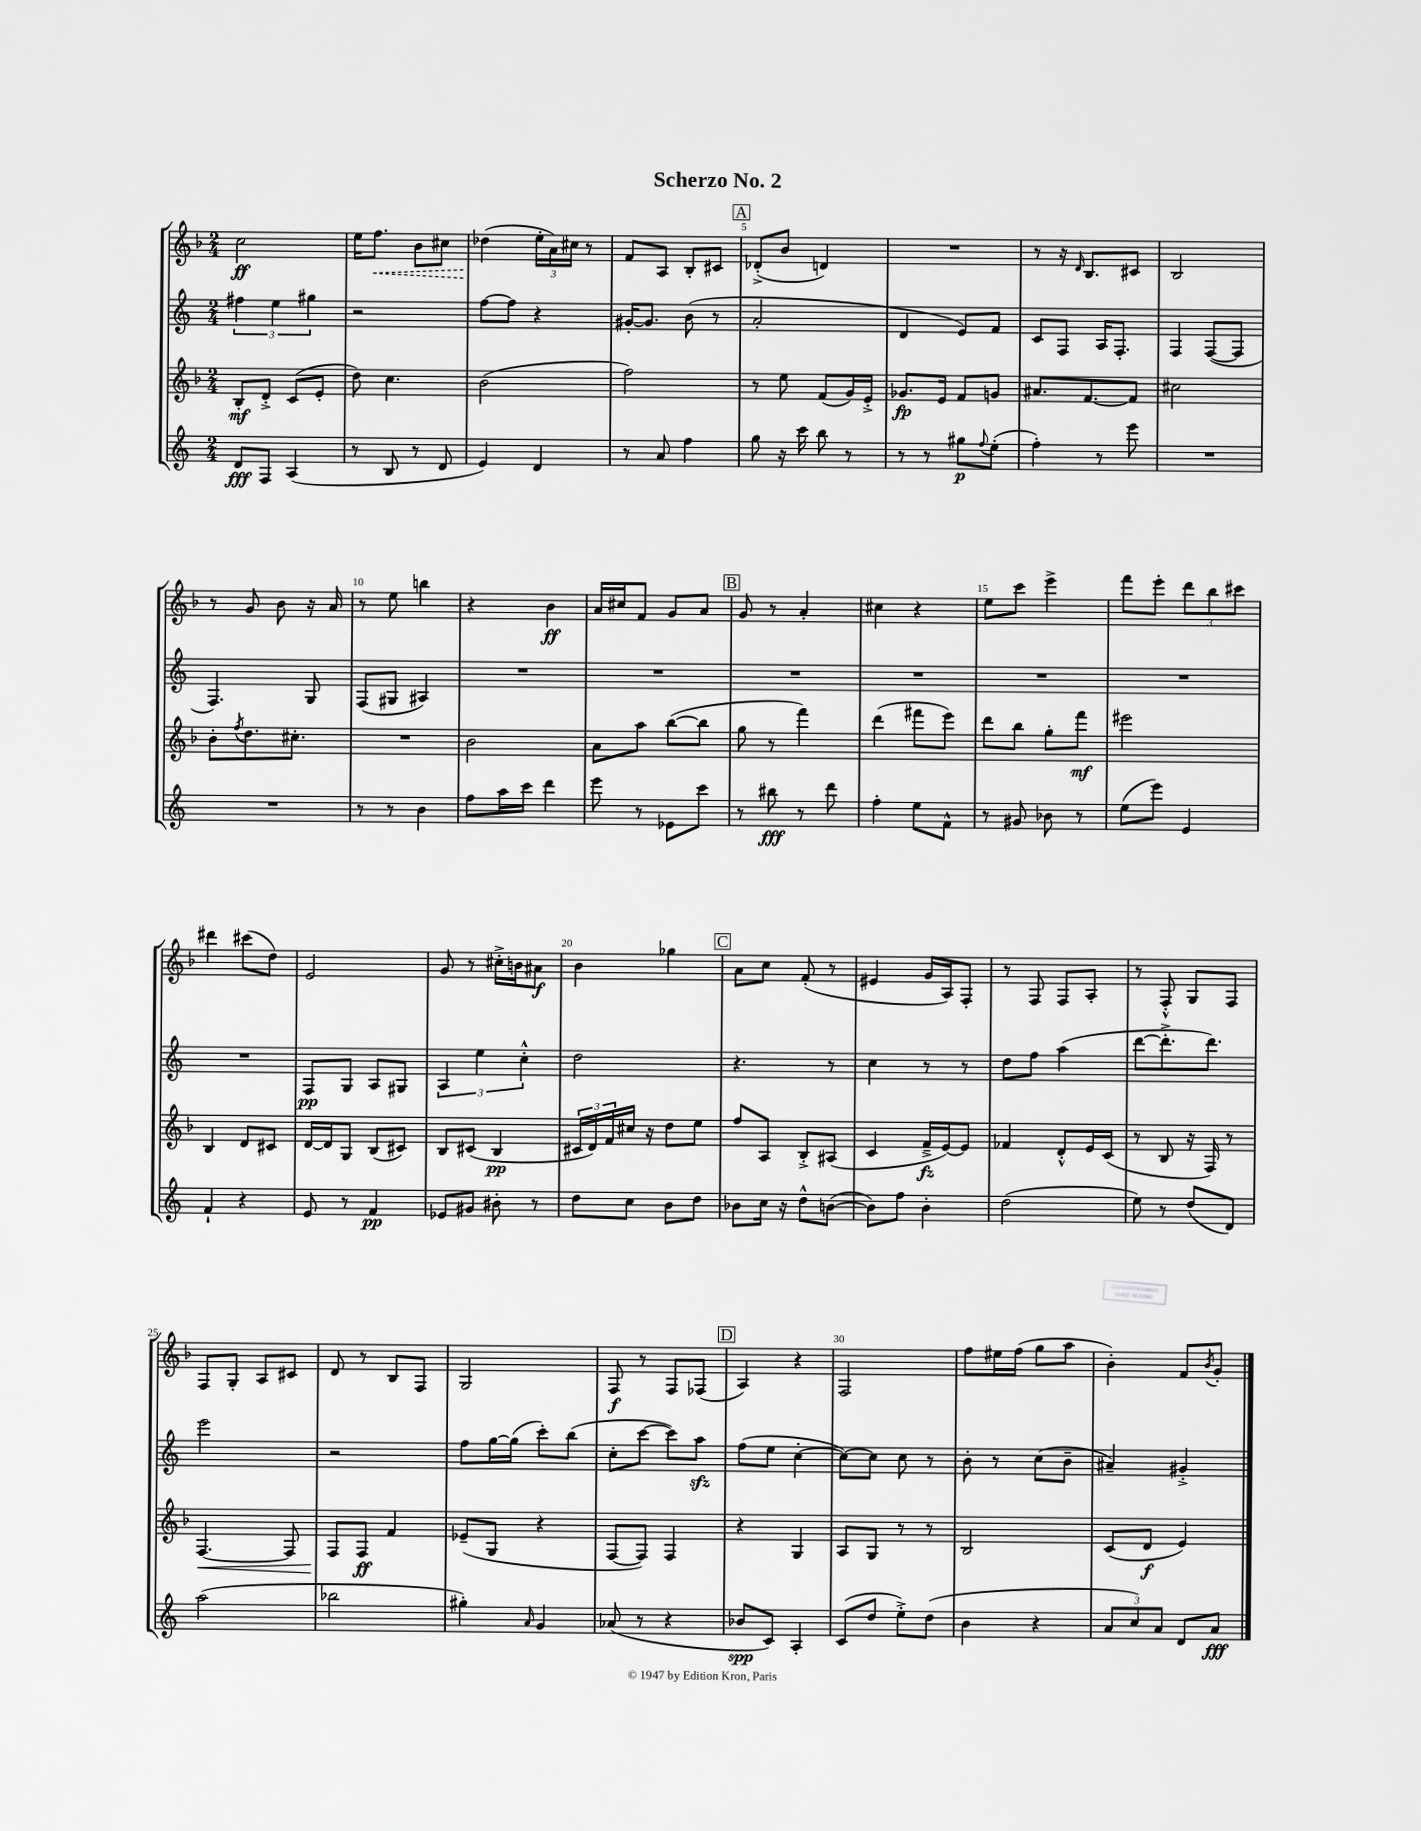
\header { title = "Scherzo No. 2" }
<<
\new StaffGroup <<
\new Staff = "s0" {
    \clef treble \key f \major \numericTimeSignature \time 2/4
    c''2\ff |
    e''16 \once \override Hairpin.style = #'dashed-line f''8.\< bes'8 cis''8 |
    des''4\!( \tuplet 3/2 { e''16-. a'16) cis''16 } r8 |
    f'8 a8 bes8-. cis'8 |
    \mark \markup { \box "A" } des'8-.->( bes'8 d'4) |
    R2 |
    r8 r16 \grace { d'16 } bes8. cis'8 |
    bes2 |
    r8 g'8 bes'8 r16 a'16 |
    r8 e''8 b''4 |
    r4 bes'4\ff |
    a'16 cis''16 f'8 g'8 a'8 |
    \mark \markup { \box "B" } g'8 r8 a'4-. |
    cis''4 r4 |
    e''8 c'''8 e'''4-> |
    f'''8 e'''8-. \tuplet 3/2 { d'''8 bes''8 cis'''8 } |
    dis'''4 cis'''8( d''8) |
    e'2 |
    g'8 r8 cis''16-.-> b'16 ais'8\f |
    bes'4 ges''4 |
    \mark \markup { \box "C" } a'8 c''8 f'8-.( r8 |
    eis'4 g'16 a16) f8-. |
    r8 f8 f8 a8-. |
    r8 f8-.-^ g8 f8 |
    f8 g8-. a8 cis'8 |
    d'8 r8 bes8 f8 |
    g2 |
    f8\f r8 f8 fes8( |
    \mark \markup { \box "D" } a4) r4 |
    f2 |
    f''8 eis''16 f''16( g''8 a''8 |
    bes'4-.) f'8 \acciaccatura { bes'8 } g'8-. \bar "|." |
}
\new Staff = "s1" {
    \clef treble \key c \major \numericTimeSignature \time 2/4
    \tuplet 3/2 { fis''4 e''4 gis''4 } |
    r2 |
    f''8~ f''8 r4 |
    gis'16~-. gis'8. b'8( r8 |
    \mark \markup { \box "A" } a'2-. |
    d'4 e'8) f'8 |
    c'8 f8 a16 f8.-. |
    f4 f8~( f8 |
    f4.) g8 |
    f8( gis8 ais4) |
    R2 |
    R2 |
    \mark \markup { \box "B" } R2 |
    R2 |
    R2 |
    R2 |
    R2 |
    f8\pp g8 a8 gis8 |
    \tuplet 3/2 { a4 e''4 c''4-.-^ } |
    d''2 |
    \mark \markup { \box "C" } r4. r8 |
    c''4 r8 r8 |
    d''8 f''8 a''4( |
    d'''8~ d'''8.-.-> d'''8.) |
    e'''2 |
    r2 |
    f''8 g''16~ g''16( c'''8-.) b''8( |
    c''8-. c'''8~ c'''8) a''8\sfz |
    \mark \markup { \box "D" } f''8( e''8 c''4~-. |
    c''8~) c''8 c''8 r8 |
    b'8-. r8 c''8( b'8-- |
    ais'4--) gis'4-.-> \bar "|." |
}
\new Staff = "s2" {
    \clef treble \key f \major \numericTimeSignature \time 2/4
    bes8-.\mf d'8-.-> c'8( e'8-. |
    d''8) c''4. |
    bes'2( |
    f''2) |
    \mark \markup { \box "A" } r8 e''8 f'8( g'16) e'16-.-> |
    ges'8.\fp e'16 f'8 g'8 |
    ais'8. f'8.~ f'8 |
    cis''2 |
    bes'8-. \acciaccatura { f''8 } d''8. cis''8.-. |
    R2 |
    bes'2 |
    a'8 a''8 bes''8~( bes''8 |
    \mark \markup { \box "B" } g''8 r8 f'''4) |
    d'''4( fis'''8 e'''8) |
    d'''8 bes''8 g''8-. f'''8\mf |
    eis'''2 |
    bes4 d'8 cis'8 |
    d'16~ d'16 g8 bes8( cis'8) |
    bes8 cis'8( bes4\pp |
    \tuplet 3/2 { cis'16 d'16) f'16 } cis''16 r16 d''8 e''8 |
    \mark \markup { \box "C" } f''8 a8 bes8-.-> ais8( |
    c'4 f'16--->\fz e'16~) e'8 |
    fes'4 d'8-.-^ e'16 c'16( |
    r8 bes8 r16 f16) r8 |
    f4.~\< f8 |
    f8\! f8\ff f'4 |
    ees'8--( g8 r4 |
    f8~ f8) f4 |
    \mark \markup { \box "D" } r4 g4 |
    a8 g8 r8 r8 |
    bes2 |
    c'8( d'8\f e'4) \bar "|." |
}
\new Staff = "s3" {
    \clef treble \key c \major \numericTimeSignature \time 2/4
    d'8\fff f8 a4( |
    r8 b8 r8 d'8 |
    e'4) d'4 |
    r8 a'8 f''4 |
    \mark \markup { \box "A" } g''8 r16 c'''16 b''8 r8 |
    r8 r8 gis''8\p \appoggiatura { f''8 } e''8-.( |
    f''4-.) r8 e'''8 |
    R2 |
    R2 |
    r8 r8 b'4 |
    f''8 a''16 c'''16 d'''4 |
    e'''8 r8 ees'8 c'''8 |
    \mark \markup { \box "B" } r8 bis''8\fff r8 d'''8 |
    f''4-. e''8 f'8-^ |
    r8 gis'8 bes'8 r8 |
    e''8( e'''8) e'4 |
    f'4-! r4 |
    e'8 r8 f'4\pp |
    ees'8 gis'8 bis'8-. r8 |
    d''8 c''8 b'8 d''8 |
    \mark \markup { \box "C" } bes'8 c''16 r16 d''8-^ b'8~( |
    b'8) f''8 b'4-. |
    d''2( |
    e''8) r8 d''8( d'8) |
    a''2( |
    bes''2 |
    gis''4-.) \grace { a'16 } g'4 |
    aes'8( r8 r4 |
    \mark \markup { \box "D" } bes'8\spp c'8) a4-. |
    c'8( d''8 e''8-.->) d''8( |
    b'4 r4 |
    \tuplet 3/2 { a'8 c''8) a'8 } d'8 a'8\fff \bar "|." |
}
>>
>>
\layout { \context { \Score \override BarNumber.break-visibility = ##(#f #t #t) barNumberVisibility = #(every-nth-bar-number-visible 5) } }
